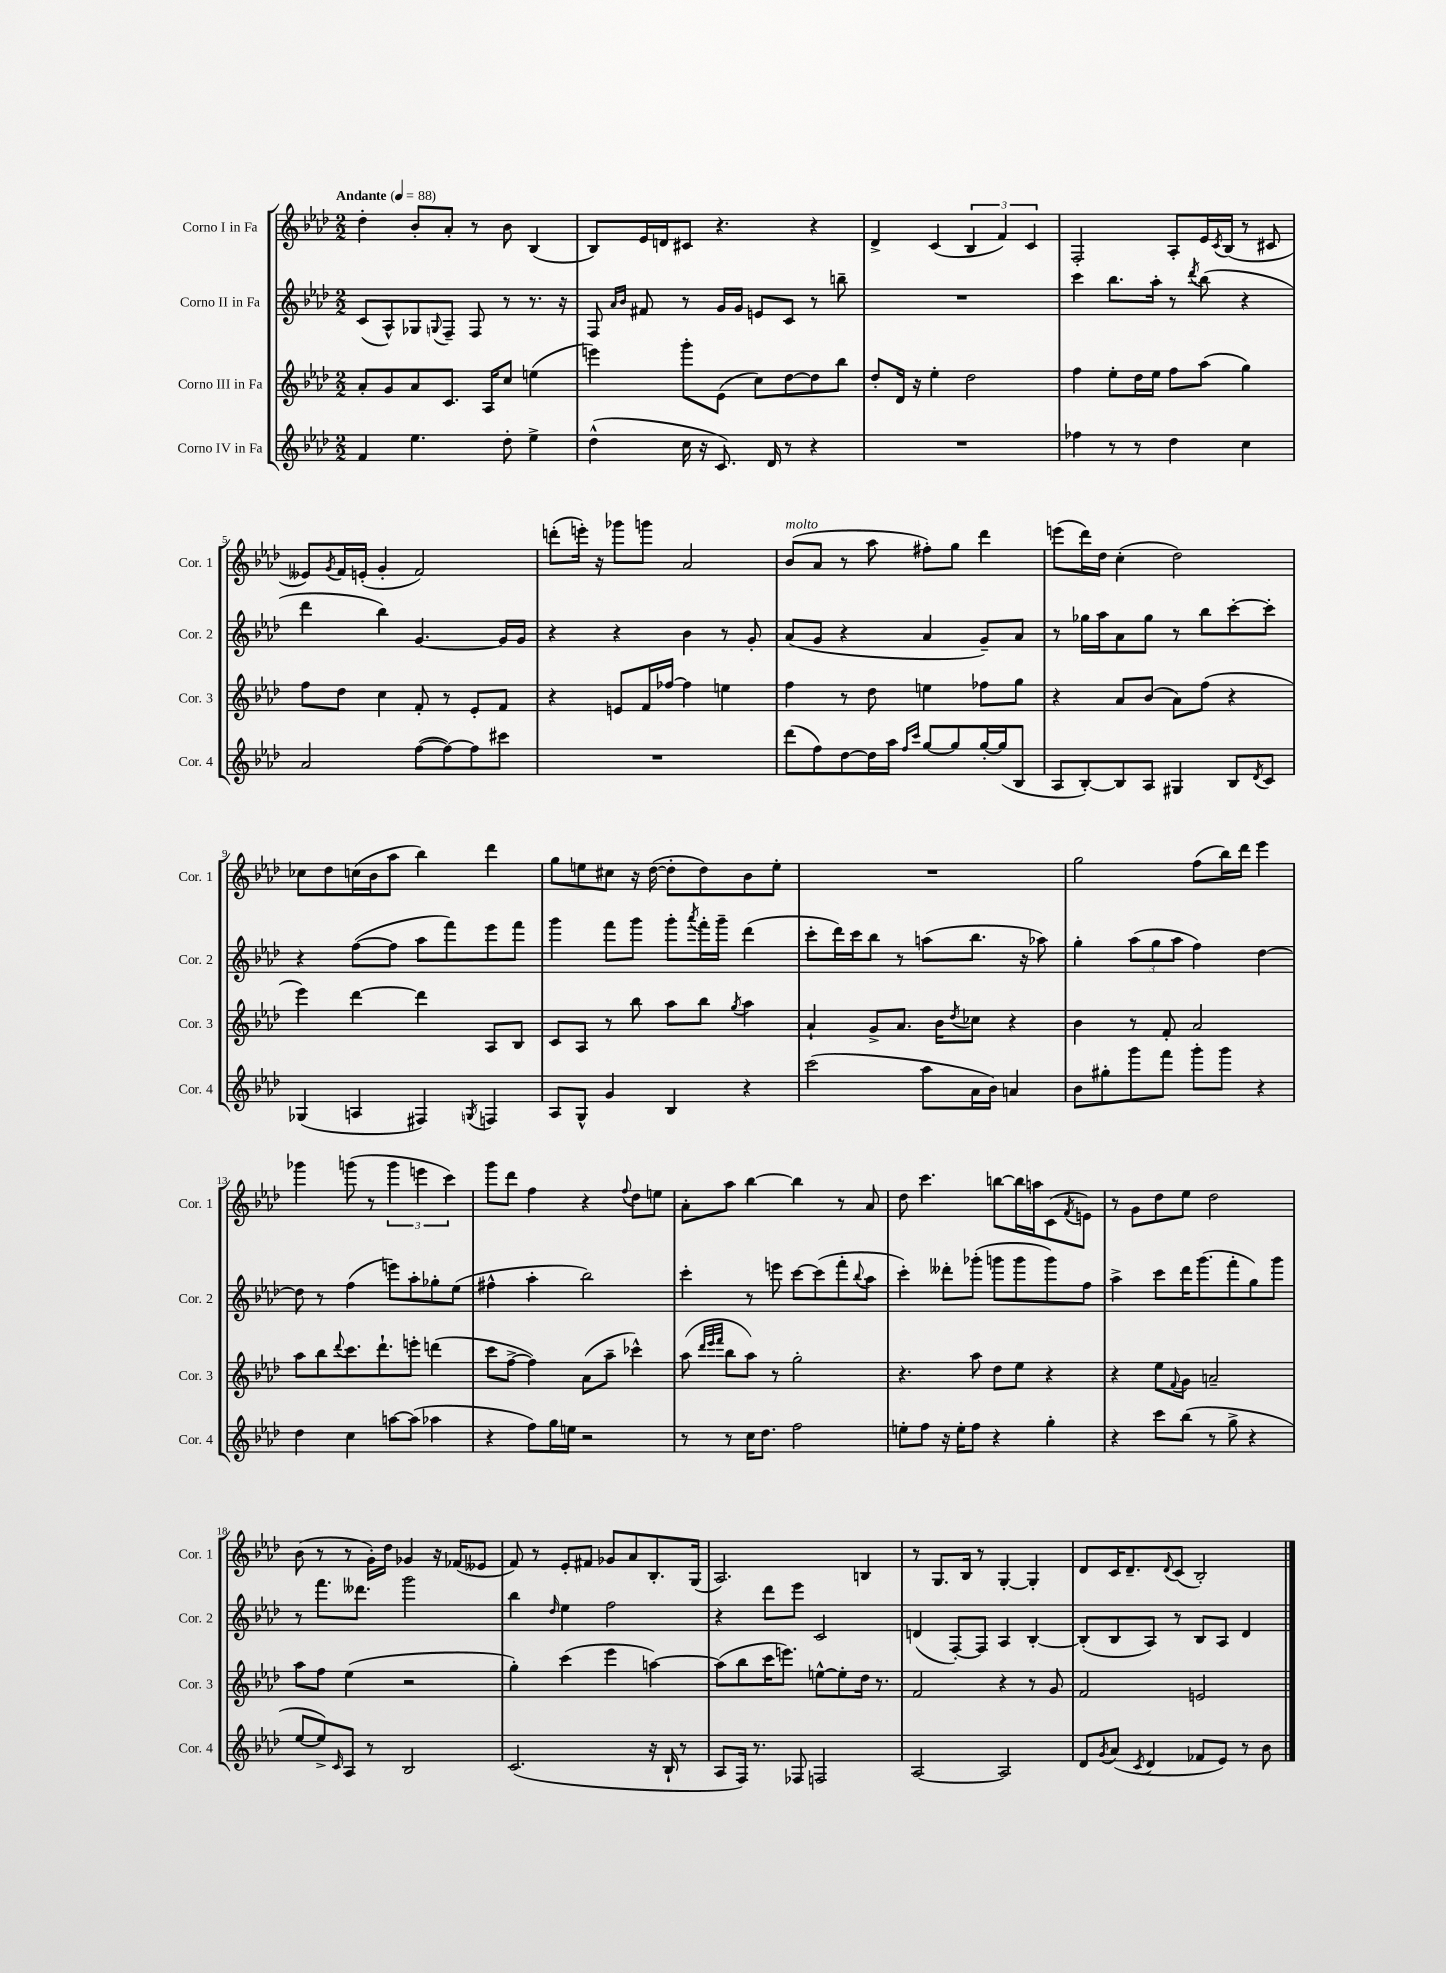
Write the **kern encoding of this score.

**kern	**kern	**kern	**kern
*part4	*part3	*part2	*part1
*staff4	*staff3	*staff2	*staff1
*I"Corno IV in Fa	*I"Corno III in Fa	*I"Corno II in Fa	*I"Corno I in Fa
*I'Cor. 4	*I'Cor. 3	*I'Cor. 2	*I'Cor. 1
*clefG2	*clefG2	*clefG2	*clefG2
*k[b-e-a-d-]	*k[b-e-a-d-]	*k[b-e-a-d-]	*k[b-e-a-d-]
*M2/2	*M2/2	*M2/2	*M2/2
*MM88	*MM88	*MM88	*MM88
=1	=1	=1	=1
!	!	!	!LO:TX:a:B:t=Andante
4f/	8a-'/L	(8c/L	4dd-'\
.	8g/	8A-^^/)	.
4.ee-\	8a-/	8G-X/	8b-'/L
.	.	8qqGn/	.
.	8.c/J	8F~/J	8a-'/J
.	.	8F/	8r
.	16A-/KL	.	.
8dd-'\	8cc/J	8r	8b-\
4ee-^\	(4een\	8.r	(4B-/
.	.	16r	.
=2	=2	=2	=2
(4dd-^^\	4eeen\)	8F/	8B-/L)
.	.	16qqa-/LL	.
.	.	16qqb-/JJ	.
.	.	8f#X/	16e-/L
.	.	.	16dn/J
16cc\	8ggg'\L	8r	8c#X/J
16r	.	.	.
8.c/)	(8e-\J	16g/LL	4.r
.	.	16g/JJ	.
.	8cc\L)	8en/L	.
16d-/	.	.	.
8r	[8dd-\	8c/J	.
4r	8dd-\]	8r	4r
.	8bb-\J	8bbn~\	.
=3	=3	=3	=3
1r	8dd-'/L	1r	4d-^/
.	16d-/Jk	.	.
.	16r	.	.
.	4ee-'\	.	(4c/
.	2dd-\	.	6B-/
.	.	.	6f/)
.	.	.	6c/
=4	=4	=4	=4
4ff-X\	4ff\	4ccc\	2F'/
8r	8ee-'\L	8.bb-\L	.
8r	16dd-\L	.	.
.	16ee-\JJ	16aa-'\Jk	.
4dd-\	8ff\L	8r	8A-'/L
.	.	8qddd-/	.
.	(8aa-\J	(8bb-\	16e-/L
.	.	.	8qc/
.	.	.	(16B-/JJ
4cc\	4gg\)	4r	8r
.	.	.	8c#X/
!!LO:LB:g=z
=5	=5	=5	=5
2a-/	8ff\L	4ddd-\	8e--X/L)
.	.	.	8qg/
.	8dd-\J	.	16f/L
.	.	.	(16en'/JJ
.	4cc\	4bb-\)	4g'/
([8ff\L	8f'/	[4.g/	2f/)
8ff\_)	8r	.	.
8ff\]	8e-'/L	.	.
8ccc#X\J	8f/J	16g/LL]	.
.	.	16g/JJ	.
=6	=6	=6	=6
1r	4r	4r	(8dddn'\L
.	.	.	16eeen'\Jk)
.	.	.	16r
.	8en/L	4r	8ggg-X\L
.	16f/L	.	8gggn\J
.	[16ff-X/JJ	.	.
.	4ff-\]	4b-\	2a-/
.	4een\	8r	.
.	.	8g'/	.
=7	=7	=7	=7
!	!	!	!LO:TX:a:i:t=molto
(8ddd-\L	4ff\	(8a-/L	(8b-/L
8ff\)	.	8g/J	8a-/J
[8dd-\	8r	4r	8r
16dd-\L]	8dd-\	.	8aa-\
16aa-\JJ	.	.	.
16qqff/LL	.	.	.
16qqccc/JJ	.	.	.
[8gg/L	4een\	4a-/	8ff#X'\L)
8gg/]	.	.	8gg\J
[16gg'/L	8ff-X\L	8g~/L)	4ddd-\
(16gg/J]	.	.	.
8B-/J	8gg\J	8a-/J	.
=8	=8	=8	=8
8A-/L	4r	8r	(8eeen\L
[8B-'/)	.	16gg-X\LL	16ddd-\L)
.	.	16aa-\J	16dd-\JJ
8B-/]	8a-/L	8a-\	(4cc'\
8A-/J	(8b-/J	8gg-\J	.
4G#X/	8a-\L)	8r	2dd-\)
.	(8ff\J	8bb-\L	.
8B-/L	4r	[8ccc'\	.
8qd-/	.	.	.
8c/J	.	8ccc'\J]	.
!!LO:LB:g=z
=9	=9	=9	=9
(4G-X/	4eee-\)	4r	8cc-X\L
.	.	.	8dd-\
4An/	[4ddd-\	([8ff\L	(16ccn\L
.	.	.	16b-\J
.	.	8ff\J]	8aa-\J
4F#X/)	4ddd-\]	8aa-\L	4bb-\)
.	.	8fff\)	.
8qGn/	.	.	.
4Fn/	8A-/L	8eee-\	4ddd-\
.	8B-/J	8fff\J	.
=10	=10	=10	=10
8A-/L	8c/L	4ggg\	8gg\L
8G^^/J	8A-/J	.	8een\
4g/	8r	8fff\L	8cc#X\J
.	8bb-\	8ggg\J	16r
.	.	.	([16dd-\
4B-/	8aa-\L	8ggg'\L	8dd-'\L]
.	.	8qaaa-/	.
.	8bb-\J	16fff'\L	8dd-\)
.	.	16ggg~\JJ	.
.	8qgg/	.	.
4r	4aa-\	(4ddd-\	8b-\
.	.	.	8ee'\J
=11	=11	=11	=11
(2ccc\	4a-`/	8ccc'\L	1r
.	.	16ddd-\L)	.
.	.	16ccc\J	.
.	8g^/L	8bb-\J	.
.	8.a-/J	8r	.
8aa-\L	.	(8aan\L	.
.	16b-\KL	.	.
.	8qdd-/	.	.
16a-\L	8cc-X\J	8.bb-\J	.
16b-\JJ)	.	.	.
4an/	4r	.	.
.	.	16r	.
.	.	8aa-X\)	.
=12	=12	=12	=12
8b-\L	4b-\	4gg'\	2gg\
8gg#X'\	.	.	.
8ggg\	8r	(12aa-\L	.
.	.	12gg\	.
8fff\J	8f'/	.	.
.	.	12aa-\J	.
8ggg'\L	2a-/	4ff\)	(8ff\L
8ggg\J	.	.	16bb-\L)
.	.	.	16ddd-\JJ
4r	.	[4dd-\	4eee-\
!!LO:LB:g=z
=13	=13	=13	=13
4dd-\	8aa-\L	8dd-\]	4ggg-X\
.	8bb-\	8r	.
.	8qqddd-/	.	.
4cc\	8.ccc\	(4ff\	(8gggn\
.	.	.	8r
.	8.ddd-`\	.	.
[8aan\L	.	8eeen\L)	6ggg\
(8aa\J]	8eeen'\J	8aa-'\	.
.	.	.	6eeen\
4aa-X\	(4dddn\	8gg-X'\	.
.	.	.	6ccc\)
.	.	(8ee-\J	.
=14	=14	=14	=14
4r	8ccc\L	4ff#X^^\	8ggg\L
.	[8ff^\J	.	8ddd-\J
8ff\L)	4ff\])	4aa-'\	4ff\
16gg\L	.	.	.
16een\JJ	.	.	.
2r	(8a-\L	2bb-\)	4r
.	8aa-~\J	.	.
.	.	.	8qqff/
.	4ccc-X^^\)	.	8dd-\L
.	.	.	8een\J
=15	=15	=15	=15
8r	(8aa-\	4ccc'\	8a-'\L
.	32qqddd-/LLL	.	.
.	32qqeee-/	.	.
.	32qqfff/JJJ	.	.
8r	8bb-\L	.	8aa-\J
16cc\KL	8aa-\J)	8r	[4bb-\
8.dd-\J	.	.	.
.	8r	8eeen\	.
2ff\	2gg'\	[8ccc\L	4bb-\]
.	.	(8ccc\]	.
.	.	8fff'\	8r
.	.	8qqbb-/	.
.	.	8aa-\J	8a-/
=16	=16	=16	=16
8een'\L	4.r	4ccc'\)	8dd-\
8ff\J	.	.	4.ccc\
16r	.	8ddd--X'\L	.
16ee'\KL	.	.	.
8ff\J	8aa-\	(8ggg-X'\J	.
4r	8dd-\L	8gggn\L	[8bbn\L
.	8ee-\J	8ggg\	16bb\L]
.	.	.	16aan\J
4gg'\	4r	8ggg\)	(8c\
.	.	.	8qf/
.	.	8ff\J	8en\J)
=17	=17	=17	=17
4r	4r	4aa-^\	8r
.	.	.	8g\L
8ccc\L	8ee-\L	8ccc\L	8dd-\
.	8qqf/	.	.
(8bb-\J	8g\J	16ddd-\K	8ee-\J
.	.	(8.ggg\	.
8r	2an~/	.	2dd-\
8gg^\	.	8fff'\	.
4r	.	8gg\)	.
.	.	8ggg\J	.
!!LO:LB:g=z
=18	=18	=18	=18
[8ee-/L	8aa-\L	8r	(8b-\
8ee-^/])	8ff\J	8.fff\L	8r
16qqc/	.	.	.
8A-/J	(4ee-\	.	8r
.	.	8.ddd--X\J	.
8r	.	.	16g'\LL)
.	.	.	16dd-\JJ
2B-/	2r	2ggg\	4g-X/
.	.	.	16r
.	.	.	(16f-X/KL
.	.	.	8e--X/J
=19	=19	=19	=19
(2.c/	4gg'\)	4bb-\	8f/)
.	.	.	8r
.	.	16qqdd-/	.
.	(4ccc\	4ee-\	8e-'/L
.	.	.	8f#X/J
.	4eee-\	2ff\	8g-X/L
.	.	.	8a-/
16r	[4aan\)	.	8.B-'/
16B-`/	.	.	.
8r	.	.	.
.	.	.	(16G/Jk
=20	=20	=20	=20
8A-/L	(8aa\L]	4r	2.A-/)
16F/Jk)	8bb-\	.	.
8.r	.	.	.
.	16ccc\K	8ddd-\L	.
.	8.eeen\J)	.	.
8F-X/	.	8eee-\J	.
2Fn/	[8een^^\L	2c/	.
.	8ee'\]	.	.
.	16dd-\Jk	.	4Bn/
.	8.r	.	.
=21	=21	=21	=21
[2A-/	2f/	(4dn/	8r
.	.	.	8.G/L
.	.	[8F'/L)	.
.	.	.	16B-/Jk
.	.	8F/J]	8r
2A-/]	4r	4A-/	[4G'/
.	8r	[4B-'/	4G'/]
.	8g/	.	.
=22	=22	=22	=22
8d-/L	2f/	(8B-'/L]	8d-/L
8qg/	.	.	.
(8a-/J	.	8B-/	16c/K
.	.	.	8.d-~/
8qc/	.	.	.
4d-/	.	8A-/J)	.
.	.	.	8qqd-/
.	.	8r	(8c/J
8f-X/L	2en/	8B-/L	2B-'/)
8e-/J)	.	8A-/J	.
8r	.	4d-/	.
8b-\	.	.	.
==	==	==	==
*-	*-	*-	*-
